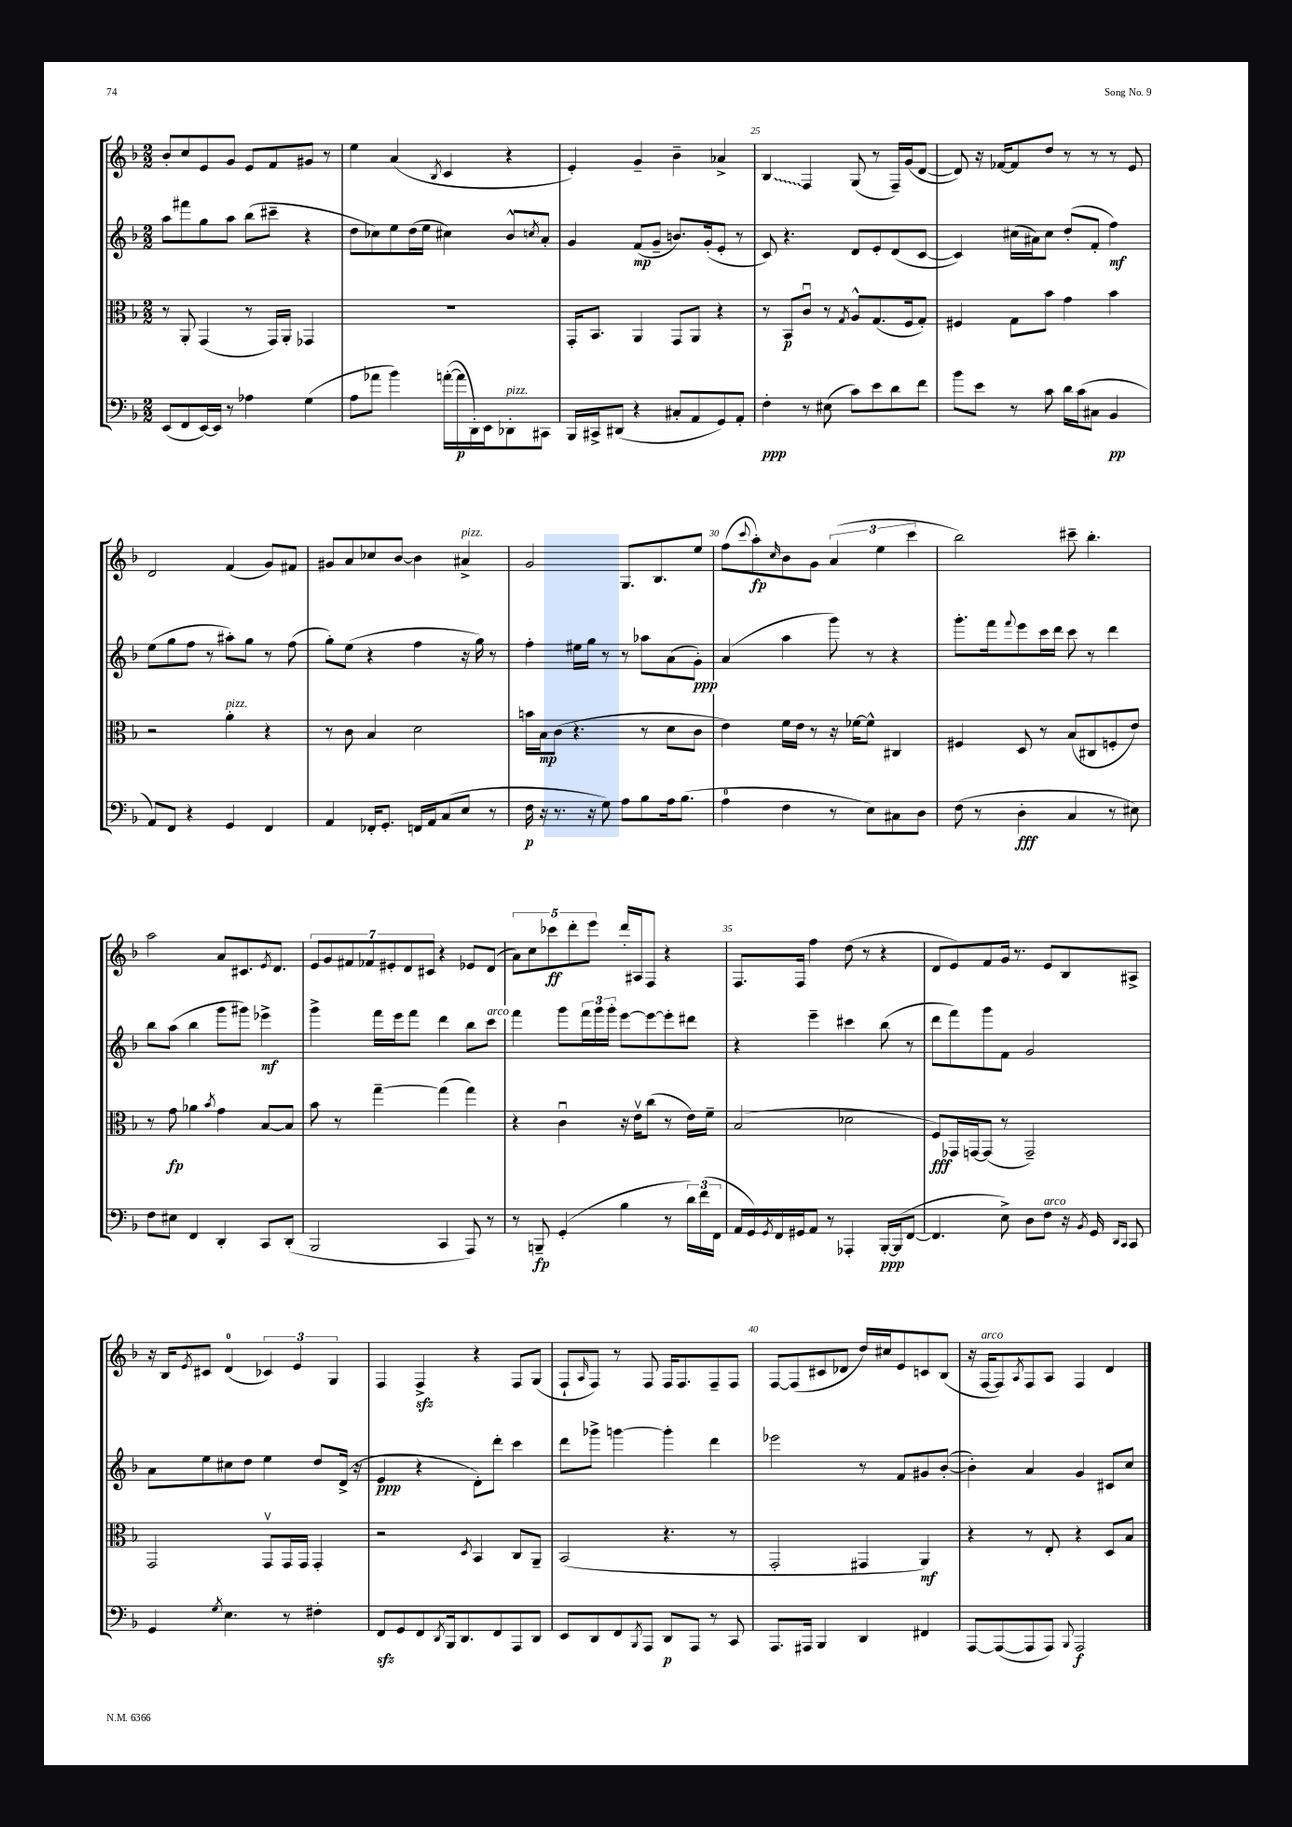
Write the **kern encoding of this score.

**kern	**kern	**kern	**kern
*staff4	*staff3	*staff2	*staff1
*clefF4	*clefC3	*clefG2	*clefG2
*k[b-]	*k[b-]	*k[b-]	*k[b-]
*M2/2	*M2/2	*M2/2	*M2/2
(8EE	8r	8aa	8b-'
8FF	8AA'	8fff#	8cc
[16EE)	(4GG	8gg	8e
16EE]	.	.	.
8r	.	8aa	8g
4A-	8r	(8bb-	8e
.	16GG)	8ccc#~	8f
.	16AA'	.	.
(4G	4GG-	4r	8g#
.	.	.	8r
=	=	=	=
8A	1r	8dd	4ee
8a-	.	8cc-)	.
4b-)	.	8ee	(4a
.	.	(16dd	.
.	.	16ee	.
.	.	.	8qB-
([16a'	.	4cc#)	4c
16a]	.	.	.
16DD')	.	.	.
16EE	.	.	.
8DD-'	.	8b-^^	4r
.	.	8qcc	.
8CC#	.	8a'	.
=	=	=	=
16BBB-	16GG'	4g	4e')
16CC#^	8.BB-	.	.
(8DD#	.	.	.
4r	4AA	(8f	4g~
.	.	8g~	.
8C#'	8GG	8.b)	4b-~
8AA	8AA	.	.
.	.	(16g'	.
8GG)	4r	8e'	4a-^
8AA'	.	8r	.
=	=	=	=
4F'	8r	8c)	4B-
.	8BB-	4.r	.
8r	8cu	.	4F
(8E#	8r	.	.
.	8qG	.	.
8c)	8A^^	8d	(8G
8e	(8.G	8e'	8r
8d	.	(8d	16F~)
.	16F	.	(16g
8f	8G')	[8c	[8d
=	=	=	=
8b-	4F#	4c])	8d])
8e	.	.	16r
.	.	.	[16f-
8r	8G	(16cc#	8f-]
.	.	16a#)	.
8c	8b-	8cc#	8dd
16d	4g	(8dd'	8r
(16c	.	.	.
8C#	.	8f'	8r
4BB-	4b-	4ff)	8r
.	.	.	8e
=	=	=	=
8AA)	2r	(8ee	2d
8FF	.	8gg	.
4r	.	8ff	.
.	.	8r	.
4GG	4a'	8aa#')	(4f
.	.	8gg	.
4FF	4r	8r	8g)
.	.	(8ff	8f#
=	=	=	=
4AA	8r	8gg')	8g#
.	8c	(8ee	8a
16FF-'	4B-	4r	8cc-
8.GG'	.	.	.
.	.	.	[8b-
16FF	2d	4ff	4b-]
16AA	.	.	.
(8C	.	.	.
8E	.	16r	4a#^
.	.	16gg)	.
8r	.	8r	.
=	=	=	=
16F	16b	4ff'	2g
16r	16B-	.	.
8.r	(8c	.	.
.	4.r	16ee#	.
16r	.	16gg	.
8G)	.	8r	.
8A	.	8r	8.G
8B-	8r	8aa-	.
.	.	.	8.B-
16A	8d	(8a	.
(8.B-	.	.	.
.	8c	8g')	8ee
=	=	=	=
4A	4e)	(4a	(8ff
.	.	.	8qqccc
.	.	.	8aa')
.	.	.	16qqcc
4F	16f	4aa	8b-
.	16e	.	.
.	8r	.	8g
8r	16r	8ggg)	(6a
.	[16f-	.	.
8E)	8f-^^]	8r	.
.	.	.	6ee
8C#	4C#	4r	.
.	.	.	6ccc
8D	.	.	.
=	=	=	=
(8F	4F#	8.ggg'	2bb-)
8r	.	.	.
.	.	16fff	.
.	.	8qqfff	.
4D'	8D	8eee	.
.	8r	16ccc	.
.	.	16ddd	.
4C	(8B-	8ccc	8ccc#~
.	8C#	8r	4.bb-'
8r	8F'	4ddd	.
8E#)	8e)	.	.
=	=	=	=
8F	8r	8bb-	2aa
8E#	8g	(8aa	.
4FF	4a-	4bb-	.
.	8qb-	.	.
4DD'	4g	8ggg	8a
.	.	8ggg#)	8.c#
8CC	[8B-	4eee-^	.
.	.	.	8qe
.	.	.	8.d
(8DD'	8B-]	.	.
=	=	=	=
2BBB-	8b-	4ggg^	14e
.	.	.	14g
.	8r	.	.
.	.	.	14f#
.	.	.	14f-
.	[4gg~	16fff	.
.	.	.	14e#'
.	.	16eee	.
.	.	.	14d
.	.	8fff	.
.	.	.	14c#
4CC	(4gg]	4ddd	4r
8AAA)	4gg)	8bb-	8e-
8r	.	8ccc	(8d
=	=	=	=
8r	4r	4fff	10a)
.	.	.	10cc
8BBB~	.	.	.
.	.	.	10ccc-
(4GG'	4cu	8ggg	.
.	.	.	10ddd'
.	.	24fff	.
.	.	.	10eee
.	.	24ggg	.
.	.	24ggg'	.
4B-	16r	[8eee	16ddd'
.	16ev	.	16A#
.	(8cc	8eee_	8F
8r	8r	8eee']	4r
24d)	16e)	8ddd#	.
(24f	.	.	.
.	16f~	.	.
24FF	.	.	.
=	=	=	=
16AA	(2B-	4r	8.F
16GG)	.	.	.
8qGG	.	.	.
16FF	.	.	.
16GG#	.	.	16F
8AA	.	4eee~	4ff
8r	.	.	.
4AAA-'	2d-	4ccc#	(8dd
.	.	.	8r
[16BBB-'	.	(8bb-	4r
(16BBB-]	.	.	.
[8FF	.	8r	.
=	=	=	=
4.FF]	8F)	8ddd	8d
.	16GG-	8fff)	8e)
.	[16GG	.	.
.	(8GG]	8ggg	8f
8E^)	8r	8f	16g
.	.	.	8.r
8D	2GG~)	2g	.
8F	.	.	8e
16r	.	.	8B-
8qBB-	.	.	.
16GG	.	.	.
16qqDD	.	.	.
16qqCC	.	.	.
8CC	.	.	8A#^
=	=	=	=
4GG	2GG	8a	16r
.	.	.	16B-
.	.	.	8qe
.	.	8ee	8c#
8qG	.	.	.
4.E	.	8cc#	(4d
.	.	8dd	.
.	8GGv	4ee	6c-)
8r	16GG	.	.
.	.	.	6e
.	16GG	.	.
4F#'	4GG'	8dd	.
.	.	.	6G
.	.	(16d^	.
.	.	16r	.
=	=	=	=
8FF	2r	4e	4F
8GG	.	.	.
8FF	.	4r	4F^
8qDD	.	.	.
16BBB-	.	.	.
8.DD	.	.	.
.	8qD	.	.
.	4BB-	8d')	4r
8FF	.	8ddd'	.
8AAA	8C	4ccc	8F
8DD	8AA~	.	(8G
=	=	=	=
8EE	(2BB-	8ddd	8F`
.	.	.	16qqA
8DD	.	8ggg-^	8F)
8FF	.	[4ggg	8r
8qBBB-	.	.	.
8AAA	.	.	8F
8DD	4.r	4ggg']	16F
.	.	.	8.F
8AAA	.	.	.
8r	.	4ddd	8F~
8CC	8r	.	8F
=	=	=	=
8.AAA	2GG'	2eee-	[8F
.	.	.	(8F]
16AAA#	.	.	.
4BBB-	.	.	8c#
.	.	.	8d-
4DD	4GG#	8r	16dd)
.	.	.	16cc#
.	.	8f	8e
4FF#	4AA)	8g#	8c
.	.	([8b-'	(8B-
=	=	=	=
[8AAA	4r	4b-'])	16r
.	.	.	[16F
(8AAA_	.	.	8F])
.	.	.	8qA
8AAA]	8r	4a	8F
8AAA)	8E'	.	8A
8qqBBB-	.	.	.
2AAA	4r	4g	4F
.	8D	8c#	4d
.	8B-	8cc	.
==	==	==	==
*-	*-	*-	*-
